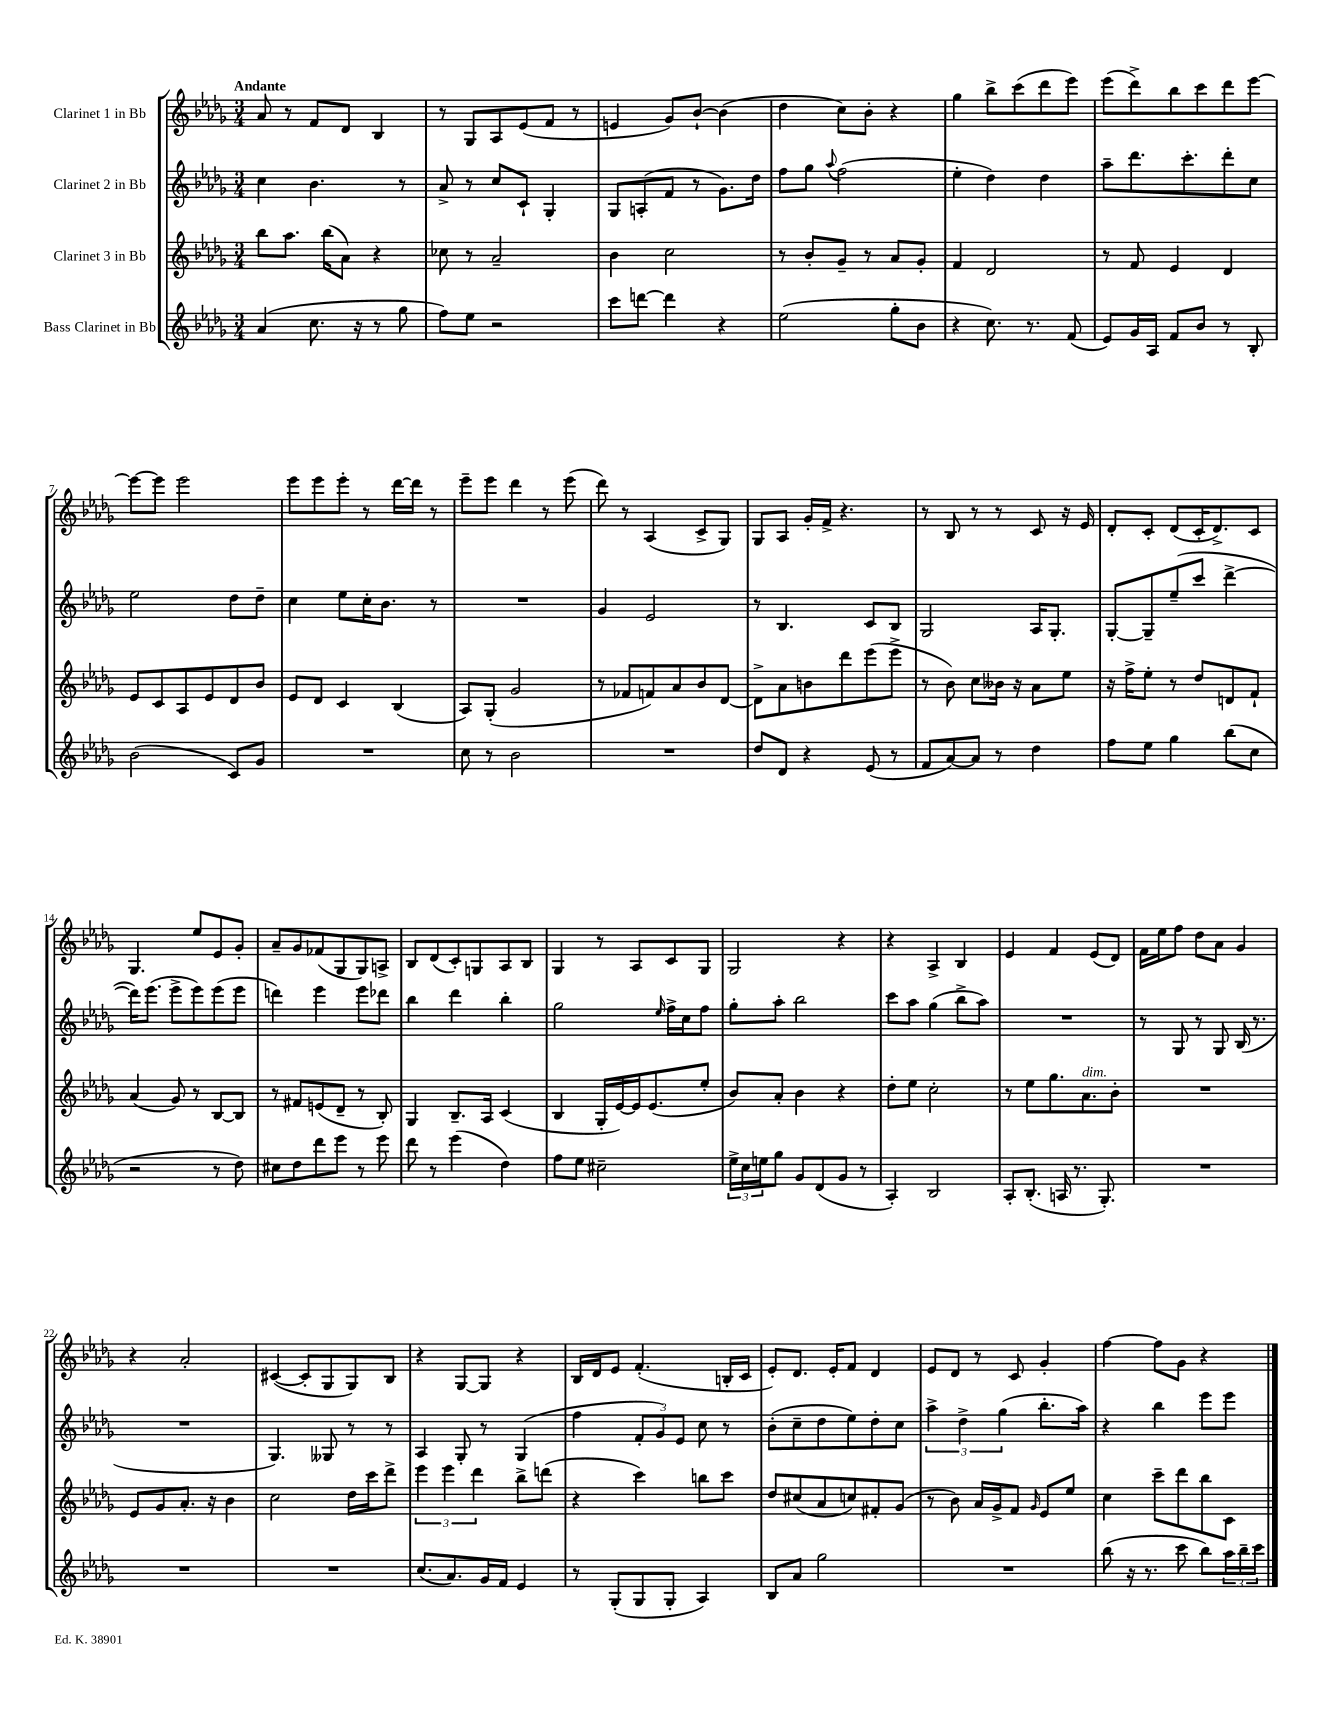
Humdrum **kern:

**kern	**kern	**kern	**kern
*part4	*part3	*part2	*part1
*staff4	*staff3	*staff2	*staff1
*I"Bass Clarinet in Bb	*I"Clarinet 3 in Bb	*I"Clarinet 2 in Bb	*I"Clarinet 1 in Bb
*clefG2	*clefG2	*clefG2	*clefG2
*k[b-e-a-d-g-]	*k[b-e-a-d-g-]	*k[b-e-a-d-g-]	*k[b-e-a-d-g-]
*M3/4	*M3/4	*M3/4	*M3/4
=1	=1	=1	=1
!	!	!	!LO:TX:a:B:t=Andante
(4a-/	8bb-\L	4cc\	8a-/
.	8.aa-\J	.	8r
8.cc\	.	4.b-\	8f/L
.	(16bb-\KL	.	.
.	8a-\J)	.	8d-/J
16r	.	.	.
8r	4r	.	4B-/
8gg-\	.	8r	.
=2	=2	=2	=2
8ff\L)	8cc-X\	8a-^/	8r
8ee-\J	8r	8r	8G-/L
2r	2a-~/	8cc/L	8A-/
.	.	8c`/J	(8e-/
.	.	4G-'/	8f/J
.	.	.	8r
=3	=3	=3	=3
8ccc\L	4b-\	8G-/L	4en/
[8dddn\J	.	(8An'/	.
4ddd\]	2cc\	8f/J	8g-/L)
.	.	8r	[8b-`/J
4r	.	8.g-\L)	(4b-\]
.	.	16dd-\Jk	.
=4	=4	=4	=4
(2ee-\	8r	8ff\L	4dd-\
.	8b-'/L	8gg-\J	.
.	.	8qqaa-/	.
.	8g-~/J	(2ff\	8cc\L)
.	8r	.	8b-'\J
8gg-'\L	8a-/L	.	4r
8b-\J	8g-'/J	.	.
=5	=5	=5	=5
4r	4f/	4ee-'\	4gg-\
8.cc\)	2d-/	4dd-\)	8bb-^\L
.	.	.	(8ccc\
8.r	.	.	.
.	.	4dd-\	8ddd-\
(8f/	.	.	8eee-\J)
=6	=6	=6	=6
8e-/L)	8r	8aa-~\L	(8eee-\L
16g-/L	8f/	8.ddd-\	8ddd-^\)
16A-/JJ	.	.	.
8f/L	4e-/	.	8bb-\
.	.	8.ccc'\	.
8b-/J	.	.	8ccc\
8r	4d-/	8ddd-'\	8ddd-\
8B-'/	.	8cc\J	[8eee-\J
!!LO:LB:g=z
=7	=7	=7	=7
(2b-\	8e-/L	2ee-\	8eee-\L_
.	8c/	.	8eee-\J]
.	8A-/	.	2eee-\
.	8e-/	.	.
8c/L)	8d-/	8dd-\L	.
8g-/J	8b-/J	8dd-~\J	.
=8	=8	=8	=8
2.r	8e-/L	4cc\	8eee-\L
.	8d-/J	.	8eee-\
.	4c/	8ee-\L	8eee-'\J
.	.	16cc'\K	8r
.	.	8.b-\J	.
.	(4B-/	.	[16ddd-\LL
.	.	.	16ddd-\JJ]
.	.	8r	8r
=9	=9	=9	=9
8cc\	8A-/L)	2.r	8eee-~\L
8r	(8G-'/J	.	8eee-\J
2b-\	2g-/	.	4ddd-\
.	.	.	8r
.	.	.	(8eee-\
=10	=10	=10	=10
2.r	8r	4g-/	8ddd-\)
.	8f-X/L	.	8r
.	8fn/)	2e-/	(4A-/
.	8a-/	.	.
.	8b-/	.	8c^/L
.	[8d-/J	.	8G-/J)
=11	=11	=11	=11
8dd-/L	8d-^\L]	8r	8G-/L
8d-/J	8a-\	4.B-/	8A-/J
4r	8bn\	.	16g-'/LL
.	.	.	16f^/JJ
.	8ddd-\	.	4.r
(8e-/	(8eee-\	8c/L	.
8r	8eee-^\J	8B-/J	.
=12	=12	=12	=12
8f/L	8r	2G-/	8r
[8a-/)	8b-\)	.	8B-/
8a-/J]	8cc\L	.	8r
8r	16b--X\Jk	.	8r
.	16r	.	.
4dd-\	8a-\L	16A-/KL	8c/
.	.	8.G-'/J	.
.	8ee-\J	.	16r
.	.	.	16e-/
=13	=13	=13	=13
8ff\L	16r	[8G-'/L	8d-'/L
.	16ff^\KL	.	.
8ee-\J	8ee-'\J	8G-~/]	8c'/J
4gg-\	8r	(8ee-~/	(8d-/L
.	8dd-/L	8ccc/J	16c'/K
.	.	.	8.d-^/)
(8bb-\L	8dn/	[4ddd-^\	.
8cc\J	8f`/J	.	8c/J
!!LO:LB:g=z
=14	=14	=14	=14
2r	(4a-/	16ddd-\KL])	4.G-/
.	.	(8.eee-\J	.
.	8g-/)	8eee-^\L	.
.	8r	8eee-\)	8ee-/L
8r	[8B-/L	(8eee-\	8e-/
8dd-\)	8B-/J]	8eee-\J	8g-'/J
=15	=15	=15	=15
8cc#X\L	8r	4dddn\)	8a-~/L
8dd-\	8f#X/L	.	8g-/
8ddd-\	(8en/	4eee-\	(8f-X/
8eee-\J	8d-~/J	.	8G-/
8r	8r	8eee-\L	8G-/)
8eee-\	8B-'/)	8ddd-X\J	8An^/J
=16	=16	=16	=16
8ddd-\	4G-/	4bb-\	8B-/L
8r	.	.	(8d-/
(4eee-\	8.B-~/L	4ddd-\	8c'/)
.	.	.	8Gn/
.	16A-/Jk	.	.
4dd-\)	(4c/	4bb-'\	8A-/
.	.	.	8B-/J
=17	=17	=17	=17
8ff\L	4B-/	2gg-\	4G-/
8ee-\J	.	.	.
2cc#X~\	16G-'/LL	.	8r
.	[16e-/)	.	.
.	16e-/J]	.	8A-/L
.	(8.e-/	.	.
.	.	16qqee-/	.
.	.	16ff^\LL	8c/
.	.	16cc\J	.
.	8ee-'/J	8ff\J	8G-/J
=18	=18	=18	=18
24ee-^\LL	8b-/L)	8gg-'\L	2G-/
24cc\	.	.	.
24een\J	.	.	.
8gg-\J	8a-'/J	8aa-'\J	.
8g-/L	4b-\	2bb-\	.
(8d-/	.	.	.
8g-/J	4r	.	4r
8r	.	.	.
=19	=19	=19	=19
4A-'/)	8dd-'\L	8ccc\L	4r
.	8ee-\J	8aa-\J	.
2B-/	2cc'\	(4gg-\	4A-^/
.	.	8bb-^\L	4B-/
.	.	8aa-\J)	.
=20	=20	=20	=20
8A-'/L	8r	2.r	4e-/
(8.B-'/J	8ee-\L	.	.
.	8.gg-\	.	4f/
16An/	.	.	.
8.r	.	.	.
!	!LO:TX:a:i:t=dim.	!	!
.	8.a-\	.	.
.	.	.	(8e-/L
8.G-'/)	.	.	.
.	8b-'\J	.	8d-/J)
=21	=21	=21	=21
2.r	2.r	8r	16f\LL
.	.	.	16ee-\J
.	.	8G-/	8ff\J
.	.	8r	8dd-\L
.	.	8G-/	8a-\J
.	.	(16B-/	4g-/
.	.	8.r	.
!!LO:LB:g=z
=22	=22	=22	=22
2.r	8e-/L	2.r	4r
.	8g-/	.	.
.	8.a-'/J	.	2a-'/
.	16r	.	.
.	4b-\	.	.
=23	=23	=23	=23
2.r	2cc\	4.G-/)	([4c#X/
.	.	.	8c#'/L]
.	.	8G--X/	8G-/
.	16dd-\LL	8r	8G-/)
.	16ccc\J	.	.
.	8ddd-^\J	8r	8B-/J
=24	=24	=24	=24
(8.cc/L	6eee-\	4A-/	4r
.	6eee-\	.	.
8.a-/)	.	.	.
.	.	8G-'/	[8G-/L
.	6ddd-\	.	.
16g-/L	.	8r	8G-/J]
16f/JJ	.	.	.
4e-/	8bb-^\L	(4G-/	4r
.	(8dddn\J	.	.
=25	=25	=25	=25
8r	4r	4ff\	16B-/LL
.	.	.	16d-/J
(8G-'/L	.	.	8e-/J
8G-/	4ccc\)	12f'/L	(4.f'/
.	.	12g-/)	.
8G-'/J	.	.	.
.	.	12e-/J	.
4A-/)	8bbn\L	8cc\	.
.	8ccc\J	8r	16Bn'/LL
.	.	.	16c/JJ
=26	=26	=26	=26
8B-/L	8dd-/L	(8b-'\L	8e-'/L)
8a-/J	(8cc#X/	8cc~\	8.d-/J
2gg-\	8a-/	8dd-\	.
.	.	.	16e-'/KL
.	8ccn/)	8ee-\)	8f/J
.	8f#X'/	8dd-'\	4d-/
.	(8g-/J	8cc\J	.
=27	=27	=27	=27
2.r	8r	6aa-^\	8e-/L
.	8b-\)	.	8d-/J
.	.	6dd-^\	.
.	16a-/LL	.	8r
.	16g-^/J	.	.
.	.	(6gg-\	.
.	8f/J	.	8c/
.	16qqg-/	.	.
.	8e-/L	8.bb-'\L	4g-'/
.	8ee-/J	.	.
.	.	16aa-\Jk)	.
=28	=28	=28	=28
(8bb-\	4cc\	4r	[4ff\
16r	.	.	.
8.r	.	.	.
.	8ccc~\L	4bb-\	8ff\L]
8ccc\	8ddd-\	.	8g-\J
8bb-\L)	8bb-\	8eee-\L	4r
24aa-\L	8c\J	8eee-\J	.
24bb-~\	.	.	.
24ccc\JJ	.	.	.
==	==	==	==
*-	*-	*-	*-
